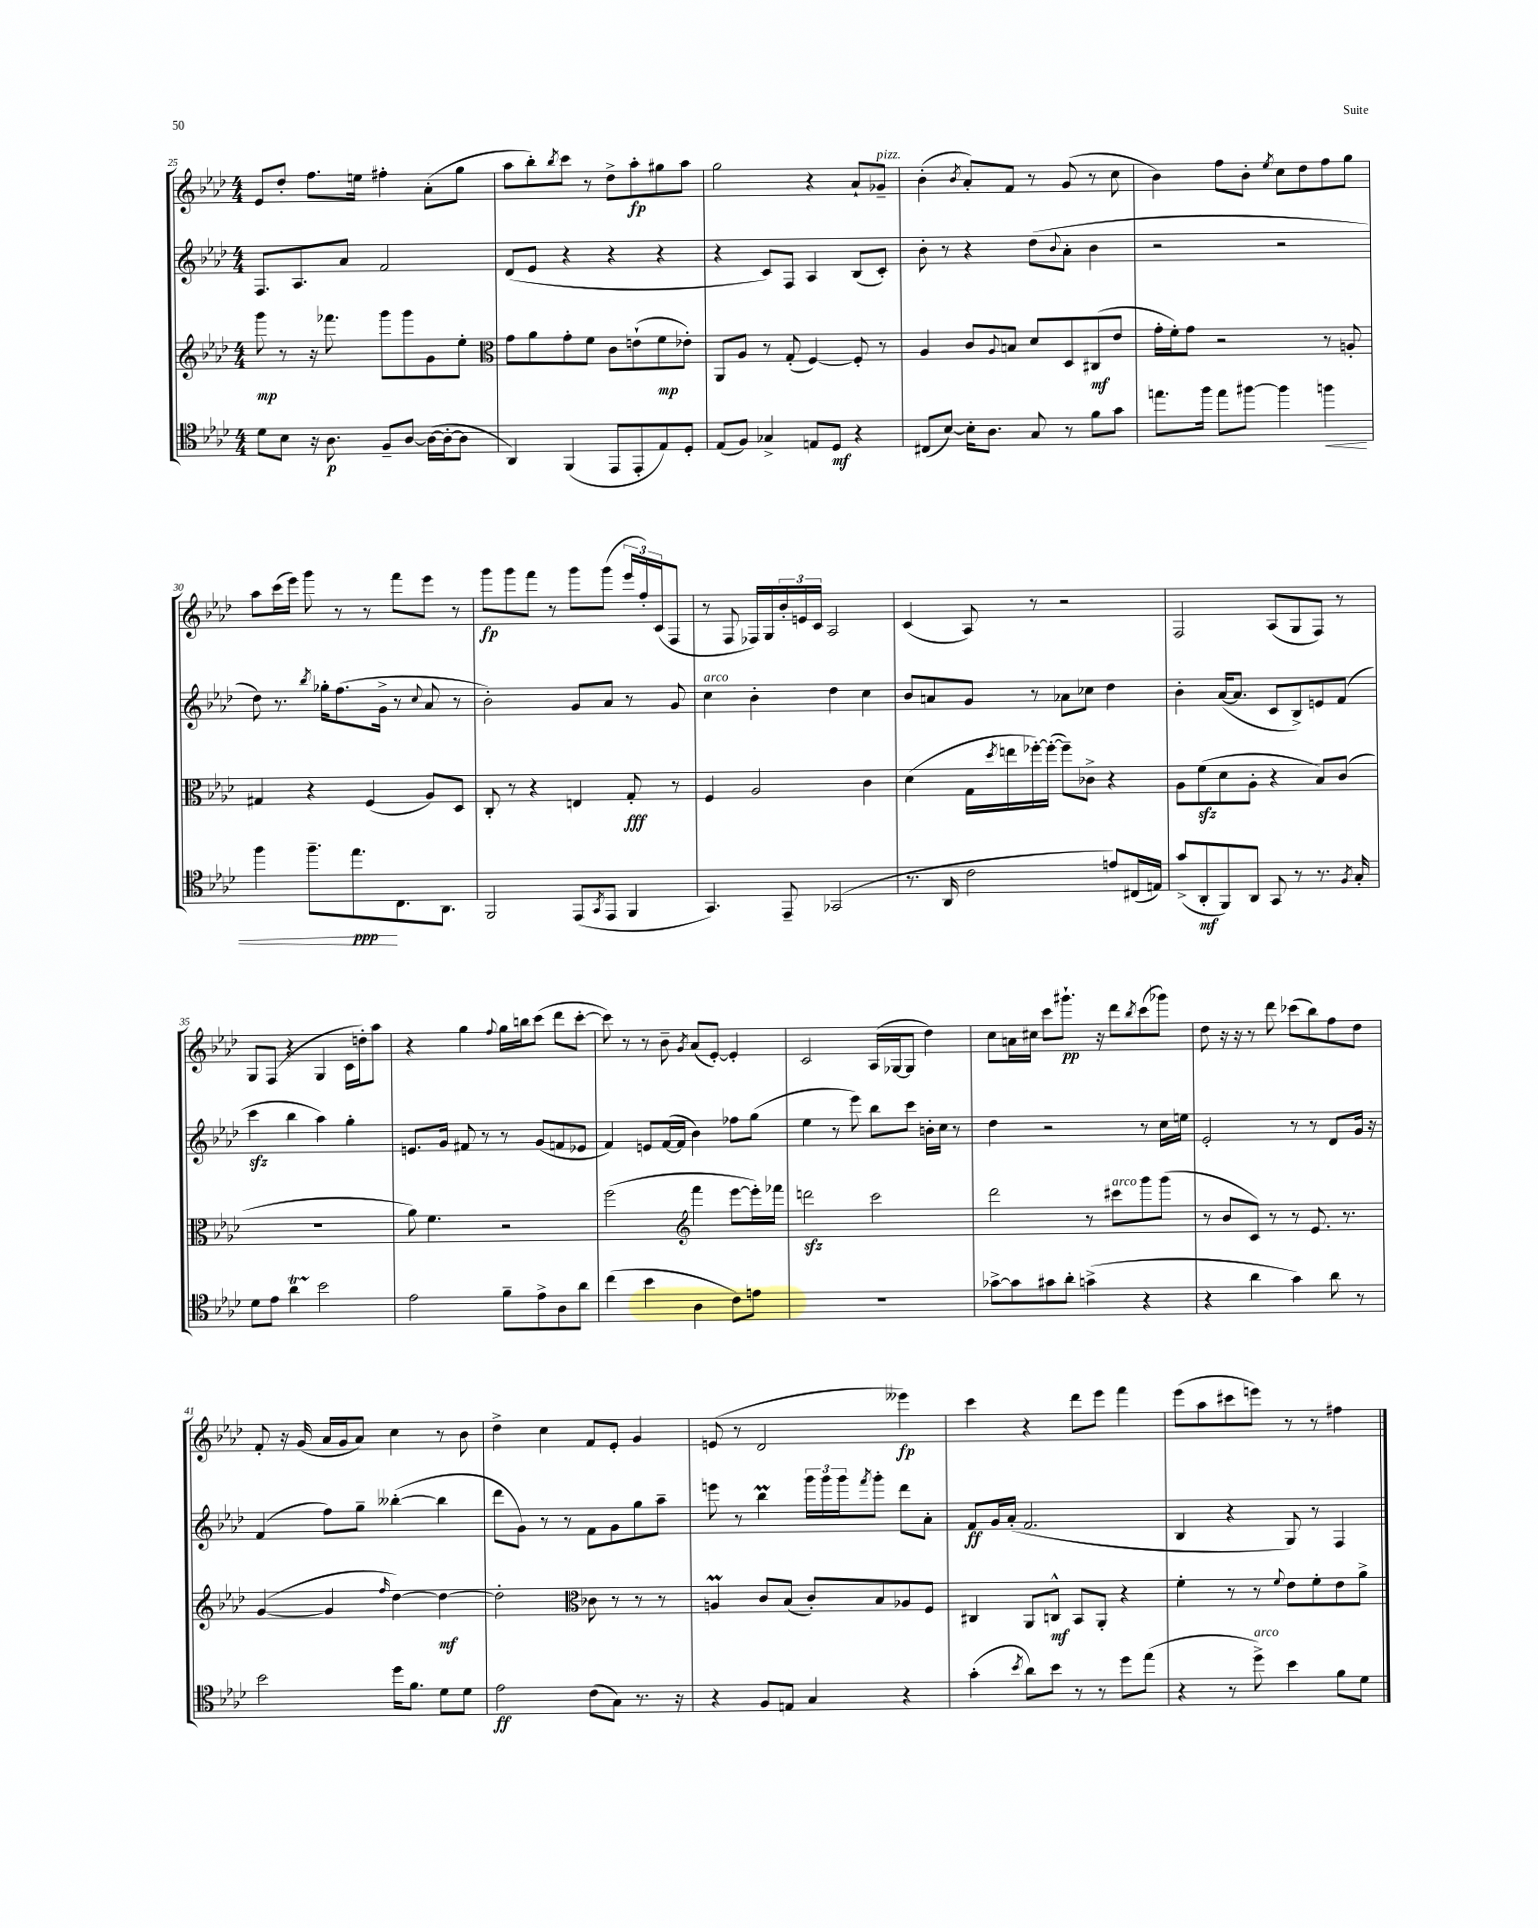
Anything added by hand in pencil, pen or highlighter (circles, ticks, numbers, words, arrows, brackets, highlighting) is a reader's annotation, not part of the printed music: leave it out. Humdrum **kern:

**kern	**dynam	**kern	**dynam	**kern	**dynam	**kern	**dynam
*part4	*part4	*part3	*part3	*part2	*part2	*part1	*part1
*staff4	*staff4	*staff3	*staff3	*staff2	*staff2	*staff1	*staff1
*clefC4	*	*clefG2	*	*clefG2	*	*clefG2	*
*k[b-e-a-d-]	*	*k[b-e-a-d-]	*	*k[b-e-a-d-]	*	*k[b-e-a-d-]	*
*M4/4	*	*M4/4	*	*M4/4	*	*M4/4	*
=25	=25	=25	=25	=25	=25	=25	=25
8d-\L	.	8ggg\	mp	8.F/L	.	8e-/L	.
8B-\J	.	8r	.	.	.	8dd-'/J	.
.	.	.	.	8.A-/	.	.	.
16r	.	16r	.	.	.	8.ff\L	.
8.A-\	p	8.fff-X\	.	.	.	.	.
.	.	.	.	8a-/J	.	.	.
.	.	.	.	.	.	16een\Jk	.
8F~/L	.	8ggg\L	.	2f/	.	4ff#X'\	.
[8A-/J	.	8ggg\	.	.	.	.	.
(16A-\LL_	.	8g\	.	.	.	(8a-'\L	.
16A-'\J_	.	.	.	.	.	.	.
8A-\J]	.	8ee-'\J	.	.	.	8gg\J	.
=26	=26	=26	=26	=26	=26	=26	=26
*	*	*clefC3	*	*	*	*	*
4AA-/)	.	8g\L	.	(8d-/L	.	8aa-\L	.
.	.	8a-\	.	8e-/J	.	8bb-'\)	.
.	.	.	.	.	.	8qbb-/	.
(4FF/	.	8g'\	.	4r	.	8ccc\J	.
.	.	8f\J	.	.	.	8r	.
8EE-/L	.	8c\L	.	4r	.	8dd-^\L	.
8EE-'/	.	(8en`\	.	.	.	8aa-'\	fp
8E-/)	.	8f\	mp	4r	.	8gg#X\	.
8D-'/J	.	8e-X'\J)	.	.	.	8aa-\J	.
=27	=27	=27	=27	=27	=27	=27	=27
(8E-/L	.	8AA-/L	.	4r	.	2gg\	.
8F/J)	.	8A-/J	.	.	.	.	.
4G-X^/	.	8r	.	8c/L)	.	.	.
.	.	(8G'/	.	8F/J	.	.	.
8En/L	.	[4F/)	.	4A-/	.	4r	.
8D-/J	mf	.	.	.	.	.	.
4r	.	8F'/]	.	(8B-/L	.	8a-`/L	.
!	!	!	!	!	!	!LO:TX:a:i:t=pizz.	!
.	.	8r	.	8c'/J)	.	8g-X~/J	.
=28	=28	=28	=28	=28	=28	=28	=28
(8C#X/L	.	4A-/	.	8b-'\	.	(4b-'\	.
[8B-/J)	.	.	.	8r	.	.	.
.	.	.	.	.	.	8qb-/	.
16B-'\KL]	.	8c/L	.	4r	.	8a-'/L)	.
8.A-\J	.	.	.	.	.	.	.
.	.	8qqA-/	.	.	.	.	.
.	.	8Bn/J	.	.	.	8f/J	.
8G/	.	8d-/L	.	(8dd-\L	.	8r	.
.	.	.	.	8qqb-/	.	.	.
8r	.	8D-/	.	8a-'\J	.	(8g/	.
8f\L	.	(8C#X/	mf	4b-\	.	8r	.
8g\J	.	8e-/J	.	.	.	8cc\	.
=29	=29	=29	=29	=29	=29	=29	=29
8.een\L	.	16g'\LL	.	2r	.	4b-\)	.
.	.	16f'\J)	.	.	.	.	.
.	.	8g\J	.	.	.	.	.
16ff\Jk	.	.	.	.	.	.	.
8ee\L	.	2r	.	.	.	8ff\L	.
[8ff#X\J	.	.	.	.	.	8b-'\J	.
.	.	.	.	.	.	8qee-/	.
4ff#\]	.	.	.	2r	.	8cc\L	.
.	.	.	.	.	.	8dd-\	.
!	!LO:HP:b	!	!	!	!	!	!
4ffn\	<	8r	.	.	.	8ff\	.
.	.	8An'/	.	.	.	8gg\J	.
!!LO:LB:g=z
=30	=30	=30	=30	=30	=30	=30	=30
4ff\	.	4G#X/	.	8dd-\)	.	8aa-\L	.
.	.	.	.	8.r	.	(16ccc\L	.
.	.	.	.	.	.	16eee-\JJ)	.
8.ff~\L	.	4r	.	.	.	8ggg\	.
.	.	.	.	8qbb-/	.	.	.
.	.	.	.	16gg-X'\KL	.	.	.
.	.	.	.	(8.ff\	.	8r	.
8.ee-\	ppp	.	.	.	.	.	.
.	.	(4F/	.	.	.	8r	.
.	.	.	.	16g^\Jk	.	.	.
8.C\	[	.	.	8r	.	8fff\L	.
.	.	.	.	8qqcc/	.	.	.
.	.	8A-/L)	.	8a-/	.	8eee-\J	.
8.AA-\J	.	.	.	.	.	.	.
.	.	8D-/J	.	8r	.	8r	.
=31	=31	=31	=31	=31	=31	=31	=31
2FF/	.	8C'/	.	2b-'\)	.	8ggg\L	fp
.	.	8r	.	.	.	8ggg\	.
.	.	4r	.	.	.	8fff\J	.
.	.	.	.	.	.	8r	.
(8EE-/L	.	4En/	.	8g/L	.	8ggg\L	.
8qGG/	.	.	.	.	.	.	.
8EE-/J	.	.	.	8a-/J	.	(8ggg\J	.
4FF/	.	8G'/	fff	8r	.	24eee-/LL	.
.	.	.	.	.	.	24ff'/)	.
.	.	.	.	.	.	(24c/J	.
.	.	8r	.	8g/	.	8F/J	.
=32	=32	=32	=32	=32	=32	=32	=32
!	!	!	!	!LO:TX:a:i:t=arco	!	!	!
4.GG/)	.	4F/	.	4cc\	.	8r	.
.	.	.	.	.	.	8F/	.
.	.	2A-/	.	4b-'\	.	16F-X/LL)	.
.	.	.	.	.	.	16G/	.
8EE-~/	.	.	.	.	.	24b-'/	.
.	.	.	.	.	.	24en/	.
.	.	.	.	.	.	24c/JJ	.
(2GG-X/	.	.	.	4dd-\	.	2A-/	.
.	.	4c\	.	4cc\	.	.	.
=33	=33	=33	=33	=33	=33	=33	=33
8.r	.	(4d-\	.	8b-/L	.	(4c/	.
.	.	.	.	8an/	.	.	.
16AA-/	.	.	.	.	.	.	.
2c\	.	16G\LL	.	8g/J	.	8A-/)	.
.	.	8qdd-/	.	.	.	.	.
.	.	16een\	.	.	.	.	.
.	.	[16ff-X'\)	.	8r	.	8r	.
.	.	(16ff-'\JJ_	.	.	.	.	.
.	.	8ff-~\L])	.	8a-X\L	.	2r	.
.	.	8c-X^\J	.	8cc-X\J	.	.	.
8en/L)	.	4r	.	4dd-\	.	.	.
(16C#X/L	.	.	.	.	.	.	.
16En/JJ)	.	.	.	.	.	.	.
=34	=34	=34	=34	=34	=34	=34	=34
(8g^/L	.	8A-\L	.	4b-'\	.	2F/	.
8AA-'/	mf	(8fzz\	.	.	.	.	.
8FF/)	.	8d-\	.	([16a-/KL	.	.	.
.	.	.	.	8.a-/J]	.	.	.
8AA-/J	.	8A-'\J	.	.	.	.	.
8GG/	.	4r	.	8c/L	.	(8A-/L	.
8r	.	.	.	8B-^/)	.	8G/	.
8.r	.	8B-/L)	.	8en/	.	8F/J)	.
.	.	(8c/J	.	(8f/J	.	8r	.
8qF/	.	.	.	.	.	.	.
16G'/	.	.	.	.	.	.	.
!!LO:LB:g=z
=35	=35	=35	=35	=35	=35	=35	=35
8d-\L	.	1r	.	4ccczz\	.	8G/L	.
8e-\J	.	.	.	.	.	(8F/J	.
4a-T\	.	.	.	4bb-\	.	4r	.
2b-\	.	.	.	4aa-\)	.	4G/	.
.	.	.	.	4gg'\	.	16c\LL	.
.	.	.	.	.	.	16ddn'\J)	.
.	.	.	.	.	.	8aa-\J	.
=36	=36	=36	=36	=36	=36	=36	=36
2e-\	.	8a-\)	.	8.en/L	.	4r	.
.	.	4.f\	.	.	.	.	.
.	.	.	.	16g/Jk	.	.	.
.	.	.	.	8f#X/	.	4gg\	.
.	.	.	.	8r	.	.	.
.	.	.	.	.	.	8qqff/	.
8f~\L	.	2r	.	8r	.	16gg\LL	.
.	.	.	.	.	.	16bbn\J	.
8e-^\	.	.	.	(8g/L	.	(8ccc\J	.
8A-\	.	.	.	8fn/	.	8ddd-\L	.
8a-\J	.	.	.	8e-X/J	.	[8ccc'\J	.
=37	=37	=37	=37	=37	=37	=37	=37
(4cc\	.	(2ff\	.	4f/)	.	8ccc\])	.
.	.	.	.	.	.	8r	.
4b-\	.	.	.	8en/L	.	8r	.
.	.	.	.	([16f/L	.	8b-~\	.
.	.	.	.	16f/JJ]	.	.	.
*	*	*clefG2	*	*	*	*	*
.	.	.	.	.	.	8qg/	.
4A-\	.	4fff\	.	4b-\)	.	(8a-/L	.
.	.	.	.	.	.	[8e-'/J)	.
8c\L)	.	[8eee-\L	.	8ff-X\L	.	4e-'/]	.
8en\J	.	16eee-'\L])	.	(8gg\J	.	.	.
.	.	16fff-X\JJ	.	.	.	.	.
=38	=38	=38	=38	=38	=38	=38	=38
1r	.	2dddnzz\	.	4ee-\	.	2c/	.
.	.	.	.	8r	.	.	.
.	.	.	.	8eee-\)	.	.	.
.	.	2ccc\	.	8bb-\L	.	(16A-/LL	.
.	.	.	.	.	.	[16G-X/J	.
.	.	.	.	8ccc\J	.	8G-/J]	.
.	.	.	.	16bn'\LL	.	4dd-\)	.
.	.	.	.	16cc\JJ	.	.	.
.	.	.	.	8r	.	.	.
=39	=39	=39	=39	=39	=39	=39	=39
[8g-X^\L	.	2ddd-\	.	4dd-\	.	8cc\L	.
8g-\]	.	.	.	.	.	16an\L	.
.	.	.	.	.	.	16cc#X\JJ	.
8g#X\	.	.	.	2r	.	8ccc\L	.
8a-'\J	.	.	.	.	.	8.ggg#X`\J	pp
(4gn^\	.	8r	.	.	.	.	.
.	.	.	.	.	.	16r	.
!	!	!LO:TX:a:i:t=arco	!	!	!	!	!
.	.	8ccc#X\L	.	.	.	8ddd-\L	.
.	.	.	.	.	.	8qbb-/	.
4r	.	8ggg\	.	8r	.	(8ccc\	.
.	.	(8ggg\J	.	16cc\LL	.	8ggg-X\J)	.
.	.	.	.	16een\JJ	.	.	.
=40	=40	=40	=40	=40	=40	=40	=40
4r	.	8r	.	2e-'/	.	8dd-\	.
.	.	8b-/L	.	.	.	16r	.
.	.	.	.	.	.	16r	.
4a-\	.	8c/J)	.	.	.	8r	.
.	.	8r	.	.	.	8ddd-\	.
4g\)	.	8r	.	8r	.	(8ccc-X\L	.
.	.	8.e-/	.	8r	.	8bb-\)	.
8a-\	.	.	.	8d-/L	.	8ff\	.
.	.	8.r	.	.	.	.	.
8r	.	.	.	16g/Jk	.	8dd-\J	.
.	.	.	.	16r	.	.	.
!!LO:LB:g=z
=41	=41	=41	=41	=41	=41	=41	=41
2b-\	.	([4g/	.	(4f/	.	8f'/	.
.	.	.	.	.	.	16r	.
.	.	.	.	.	.	(16g/	.
.	.	4g/]	.	8ff\L)	.	16a-/LL	.
.	.	.	.	.	.	16g/J	.
.	.	.	.	8gg~\J	.	8a-/J)	.
.	.	16qqff/	.	.	.	.	.
16dd-\KL	.	[4dd-\)	.	([4bb--X'\	.	4cc\	.
8.f\J	.	.	.	.	.	.	.
8d-\L	.	4dd-\_	mf	4bb--\]	.	8r	.
8d-\J	.	.	.	.	.	8b-\	.
=42	=42	=42	=42	=42	=42	=42	=42
2e-\	ff	2dd-'\]	.	8ddd-\L	.	4dd-^\	.
.	.	.	.	8g\J)	.	.	.
.	.	.	.	8r	.	4cc\	.
.	.	.	.	8r	.	.	.
*	*	*clefC3	*	*	*	*	*
(8c\L	.	8c-X\	.	8f\L	.	8f/L	.
8G\J)	.	8r	.	8g\	.	8e-'/J	.
8.r	.	8r	.	8gg\	.	4g/	.
.	.	8r	.	8aa-~\J	.	.	.
16r	.	.	.	.	.	.	.
=43	=43	=43	=43	=43	=43	=43	=43
4r	.	4Anm/	.	8eeen\	.	(8en/	.
.	.	.	.	8r	.	8r	.
8F/L	.	8c/L	.	4bb-M\	.	2d-/	.
8En/J	.	(8B-/J	.	.	.	.	.
4G/	.	8c'/L)	.	24ggg\LL	.	.	.
.	.	.	.	24ggg\	.	.	.
.	.	.	.	24ggg\J	.	.	.
.	.	.	.	8qfff/	.	.	.
.	.	8B-/	.	8ggg'\J	.	.	.
4r	.	8A-X/	.	8ddd-\L	.	4eee--X\)	fp
.	.	8F/J	.	8a-'\J	.	.	.
=44	=44	=44	=44	=44	=44	=44	=44
(4g'\	.	4C#X/	.	8f/L	ff	4ccc\	.
.	.	.	.	16g/L	.	.	.
.	.	.	.	(16a-'/JJ	.	.	.
8qb-/	.	.	.	.	.	.	.
8a-\L)	.	8AA-/L	.	2.f/	.	4r	.
8b-\J	.	8Cn^^/J	mf	.	.	.	.
8r	.	8BB-/L	.	.	.	8ddd-\L	.
8r	.	8AA-'/J	.	.	.	8eee-\J	.
8dd-\L	.	4r	.	.	.	4fff\	.
(8ee-\J	.	.	.	.	.	.	.
=45	=45	=45	=45	=45	=45	=45	=45
4r	.	4f'\	.	4B-/	.	(8eee-\L	.
.	.	.	.	.	.	8aa-\	.
8r	.	8r	.	4r	.	8ccc#X\	.
!LO:TX:a:i:t=arco	!	!	!	!	!	!	!
8dd-^\)	.	8r	.	.	.	8eeen\J)	.
.	.	8qqf/	.	.	.	.	.
4b-\	.	8e-\L	.	8G/)	.	8r	.
.	.	8f'\	.	8r	.	8r	.
8f\L	.	8e-\	.	4F/	.	4ff#X\	.
8d-\J	.	8a-^\J	.	.	.	.	.
==	==	==	==	==	==	==	==
*-	*-	*-	*-	*-	*-	*-	*-
